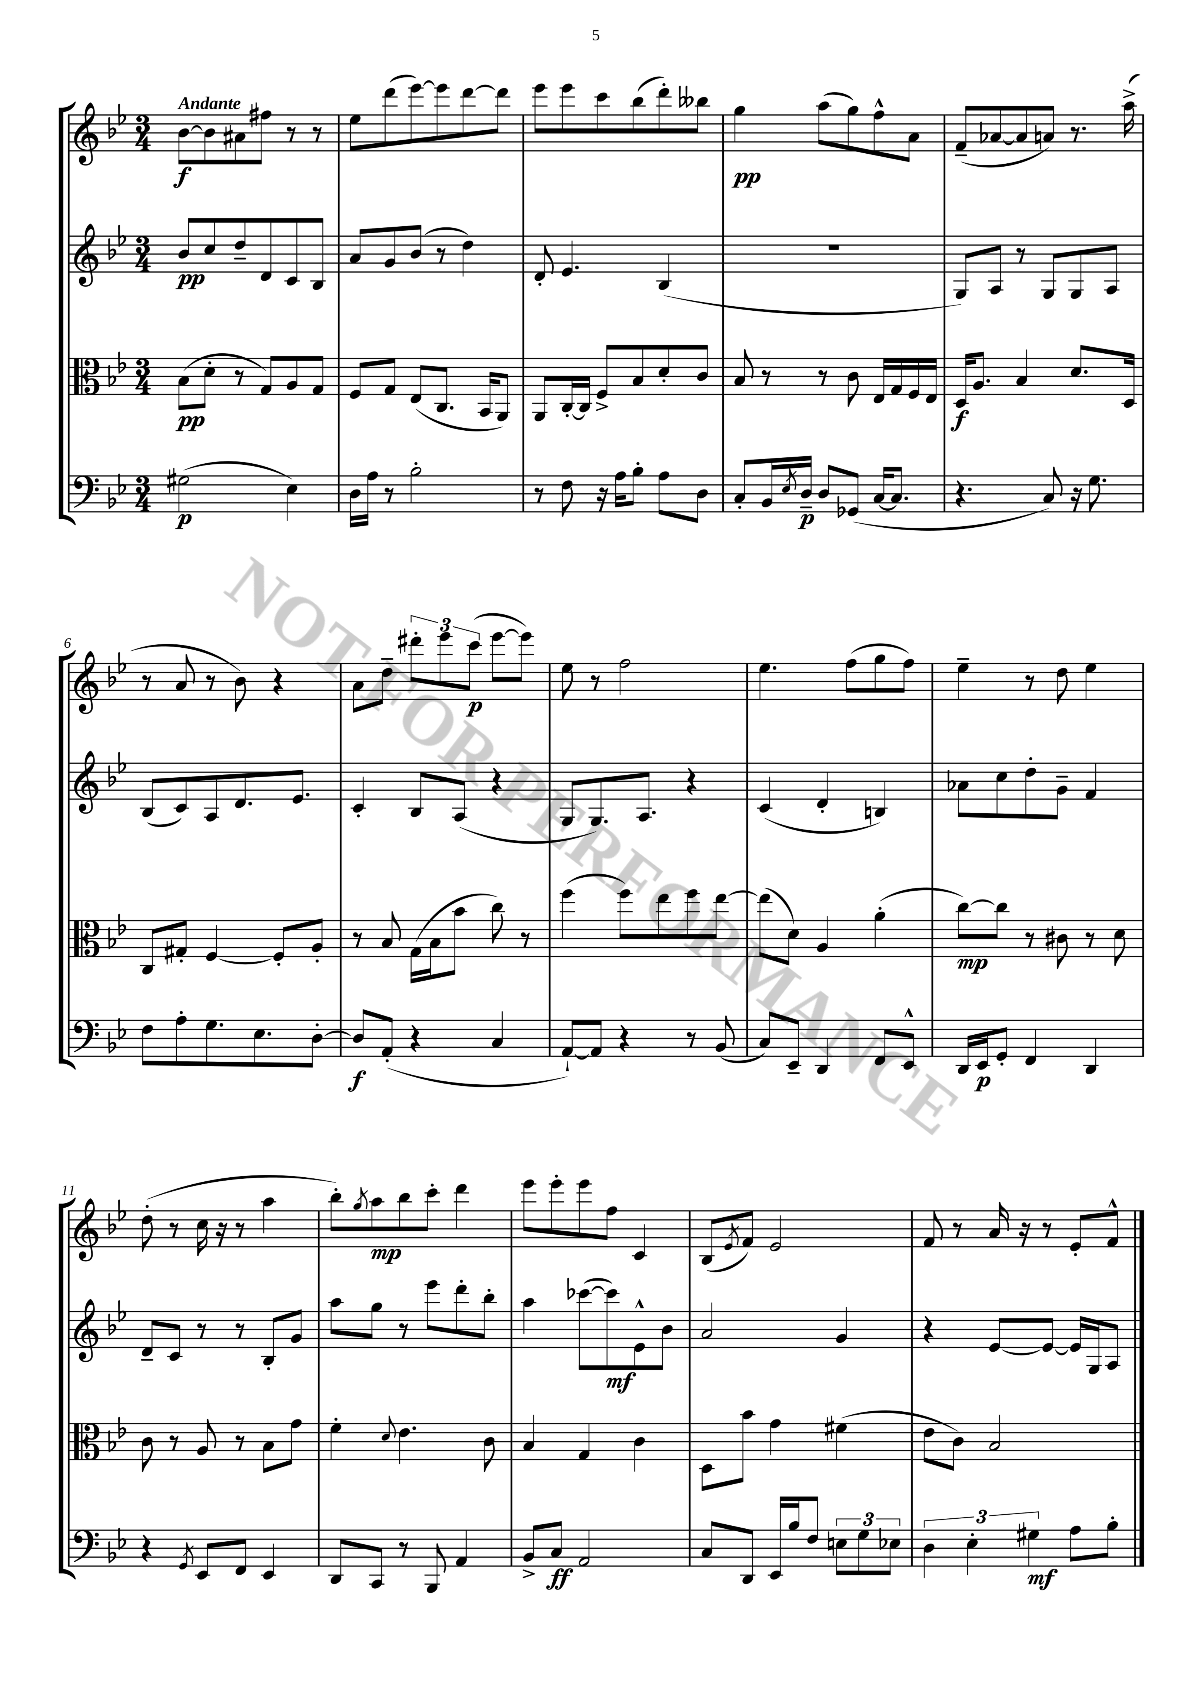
<<
\new StaffGroup <<
\new Staff = "s0" {
    \clef treble \key bes \major \numericTimeSignature \time 3/4 \tempo "Andante"
    bes'8~\f bes'8 ais'8 fis''8 r8 r8 |
    ees''8 d'''8( ees'''8~) ees'''8 d'''8~ d'''8 |
    ees'''8 ees'''8 c'''8 bes''8( d'''8-.) beses''8 |
    g''4\pp a''8( g''8) f''8-^ a'8 |
    f'8--( aes'8~ aes'8 a'8) r8. a''16->( |
    r8 a'8 r8 bes'8) r4 |
    a'8 d''8-- \tuplet 3/2 { dis'''8-. ees'''8 c'''8\p( } ees'''8~ ees'''8) |
    ees''8 r8 f''2 |
    ees''4. f''8( g''8 f''8) |
    ees''4-- r8 d''8 ees''4 |
    d''8-.( r8 c''16 r16 r8 a''4 |
    bes''8-.) \acciaccatura { g''8 } a''8\mp bes''8 c'''8-. d'''4 |
    ees'''8 ees'''8-. ees'''8 f''8 c'4 |
    bes8( \acciaccatura { ees'8 } f'8) ees'2 |
    f'8 r8 a'16 r16 r8 ees'8-. f'8-^ \bar "|." |
}
\new Staff = "s1" {
    \clef treble \key bes \major \numericTimeSignature \time 3/4
    bes'8\pp c''8 d''8-- d'8 c'8 bes8 |
    a'8 g'8 bes'8( r8 d''4) |
    d'8-. ees'4. bes4( |
    R2. |
    g8) a8 r8 g8 g8 a8 |
    bes8( c'8) a8 d'8. ees'8. |
    c'4-. bes8 a8( r4 |
    g8 g8.) a8. r4 |
    c'4( d'4-. b4) |
    aes'8 c''8 d''8-. g'8-- f'4 |
    d'8-- c'8 r8 r8 bes8-. g'8 |
    a''8 g''8 r8 ees'''8 d'''8-. bes''8-. |
    a''4 ces'''8~( ces'''8\mf) ees'8-^ bes'8 |
    a'2 g'4 |
    r4 ees'8~ ees'8~ ees'16 g16 a8 \bar "|." |
}
\new Staff = "s2" {
    \clef alto \key bes \major \numericTimeSignature \time 3/4
    bes8\pp( d'8-. r8 g8) a8 g8 |
    f8 g8 ees8( c8. bes,16 a,8) |
    a,8 c16~-. c16 f8-> bes8 d'8-. c'8 |
    bes8 r8 r8 c'8 ees16 g16 f16 ees16 |
    d16\f a8. bes4 d'8. d16 |
    c8 gis8-. f4~ f8-. a8-. |
    r8 bes8 g16( bes16 bes'8 c''8) r8 |
    f''4( f''8) ees''8 f''8 ees''8~ |
    ees''8( d'8) a4 a'4-.( |
    c''8~\mp) c''8 r8 cis'8 r8 d'8 |
    c'8 r8 a8 r8 bes8 g'8 |
    f'4-. \appoggiatura { d'8 } ees'4. c'8 |
    bes4 g4 c'4 |
    d8 bes'8 g'4 fis'4( |
    ees'8 c'8) bes2 \bar "|." |
}
\new Staff = "s3" {
    \clef bass \key bes \major \numericTimeSignature \time 3/4
    gis2\p( ees4) |
    d16 a16 r8 bes2-. |
    r8 f8 r16 a16 bes8-. a8 d8 |
    c8-. bes,16 \acciaccatura { ees8 } d16--\p d8 ges,8( c16~ c8. |
    r4. c8) r16 g8. |
    f8 a8-. g8. ees8. d8~-. |
    d8\f a,8-.( r4 c4 |
    a,8~-!) a,8 r4 r8 bes,8( |
    c8) ees,8-- d,4 f,8 ees,8-^ |
    d,16 ees,16\p g,8-. f,4 d,4 |
    r4 \acciaccatura { g,8 } ees,8 f,8 ees,4 |
    d,8 c,8 r8 bes,,8 a,4 |
    bes,8-> c8\ff a,2 |
    c8 d,8 ees,16 bes16 f8 \tuplet 3/2 { e8 g8 ees8 } |
    \tuplet 3/2 { d4 ees4-. gis4\mf } a8 bes8-. \bar "|." |
}
>>
>>
